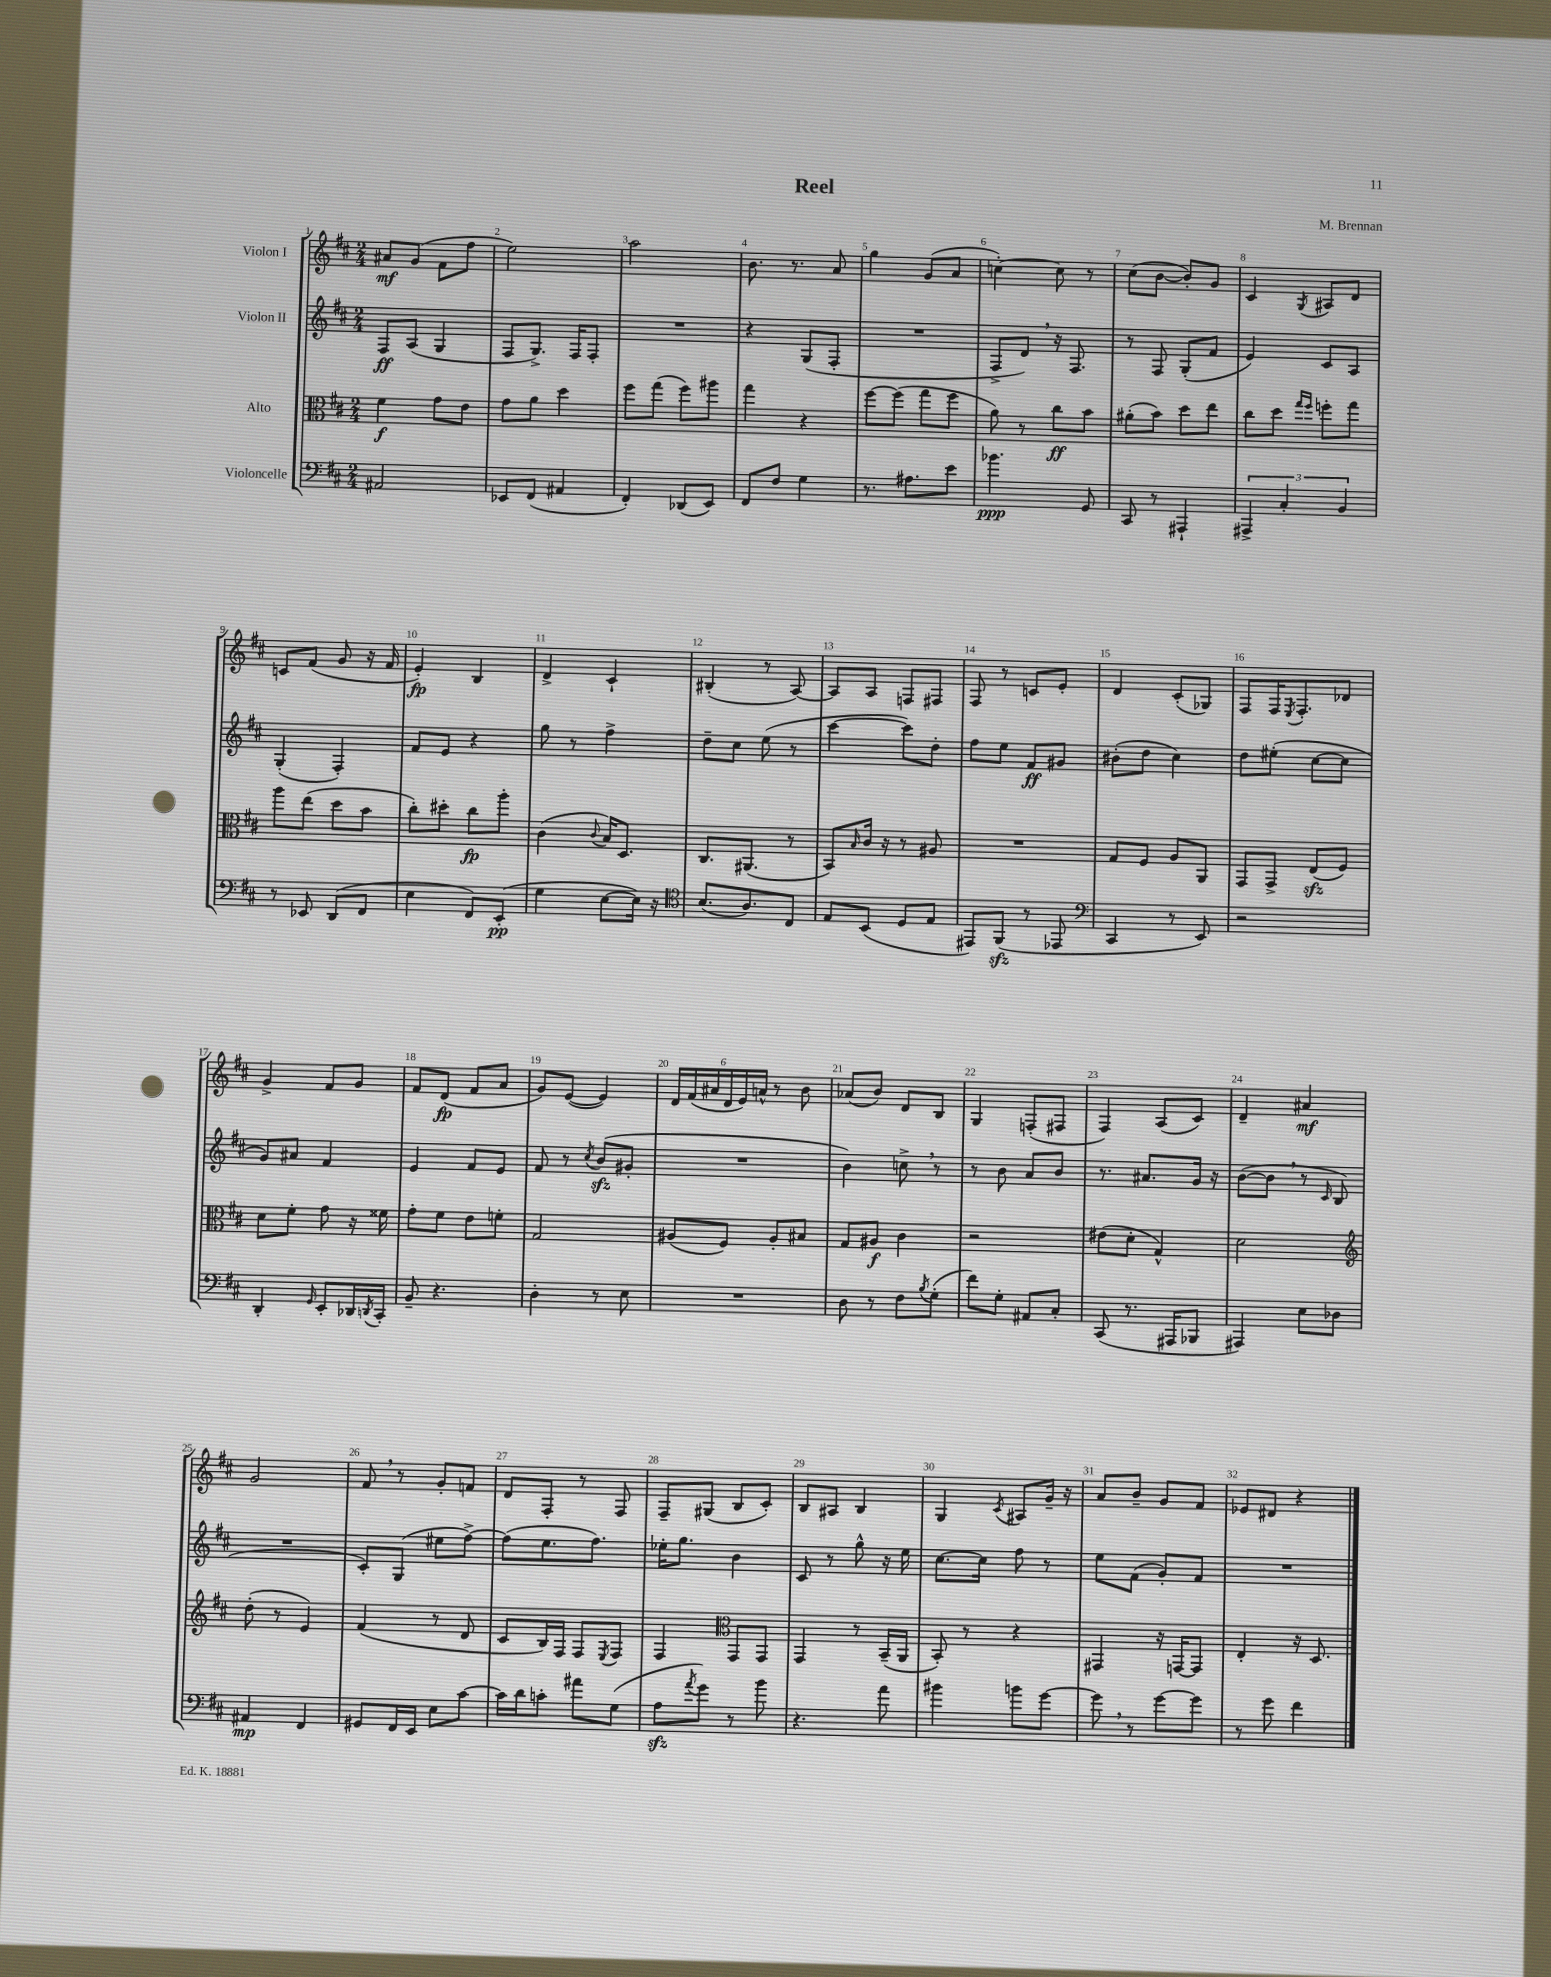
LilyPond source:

\header { title = "Reel" composer = "M. Brennan" }
<<
\new StaffGroup <<
\new Staff = "s0" \with { instrumentName = "Violon I" } {
    \clef treble \key d \major \numericTimeSignature \time 2/4
    ais'8\mf g'8( fis'8 fis''8 |
    e''2) |
    a''2 |
    b'8. r8. a'8 |
    g''4 g'8( a'8 |
    c''4~-.) c''8 r8 |
    cis''8( b'8~ b'8-.) g'8 |
    cis'4 \acciaccatura { g8 } ais8 d'8 |
    c'8 fis'8( g'8 r16 fis'16 |
    e'4-.\fp) b4 |
    d'4-> cis'4-! |
    bis4-.( r8 a8~) |
    a8 a8 f8 fis8 |
    fis8 r8 c'8 e'8-. |
    d'4 cis'8-.( ges8) |
    fis8 fis16 \acciaccatura { e8 } fis8.-. des'8 |
    g'4-> fis'8 g'8 |
    fis'8 d'8\fp( fis'8 a'8 |
    g'8) e'8~( e'4) |
    \tuplet 6/4 { d'16 fis'16( ais'16 d'16 e'16) a'16-^ } r8 b'8 |
    aes'8( b'8) d'8 b8 |
    g4 f8-.( fis8 |
    fis4) a8( cis'8) |
    d'4-- ais'4\mf |
    g'2 |
    fis'8 \breathe r8 g'8-. f'8 |
    d'8 fis8-. r8 fis8 |
    fis8-- gis8( b8 cis'8-.) |
    b8 ais8 b4 |
    g4 \acciaccatura { cis'8 } ais8 g'16-- r16 |
    a'8 b'8-- g'8 fis'8 |
    ees'8 dis'8 r4 \bar "|." |
}
\new Staff = "s1" \with { instrumentName = "Violon II" } {
    \clef treble \key d \major \numericTimeSignature \time 2/4
    fis8\ff a8( g4 |
    fis8 g8.->) fis16 fis8-. |
    R2 |
    r4 g8( fis8-. |
    R2 |
    fis8-> d'8) \breathe r16 fis8. |
    r8 fis8 g8-.( fis'8 |
    e'4) cis'8 a8 |
    g4-.( fis4-.) |
    fis'8 e'8 r4 |
    g''8 r8 fis''4-> |
    d''8-- cis''8 e''8( r8 |
    cis'''4~ cis'''8) d''8-. |
    fis''8 e''8 fis'8\ff gis'8 |
    bis'8-.( d''8 cis''4) |
    d''8 eis''8-.( cis''8~ cis''8 |
    g'8) ais'8 fis'4 |
    e'4 fis'8 e'8 |
    fis'8 r8 \acciaccatura { cis''8 } b'8\sfz( gis'8-. |
    R2 |
    b'4) c''8-> \breathe r8 |
    r8 b'8 a'8 b'8 |
    r8. ais'8. g'16 r16 |
    b'8~( b'8 \breathe r8 \grace { cis'16 } b8 |
    R2 |
    cis'8-.) g8( eis''8 fis''8~->) |
    fis''8( e''8. fis''8.) |
    ees''16-. g''8. b'4 |
    cis'8 r8 g''8-^ r16 e''16 |
    cis''8.~ cis''16 fis''8 r8 |
    e''8 fis'8( g'8-.) fis'8 |
    R2 \bar "|." |
}
\new Staff = "s2" \with { instrumentName = "Alto" } {
    \clef alto \key d \major \numericTimeSignature \time 2/4
    fis'4\f g'8 e'8 |
    g'8 a'8 d''4 |
    fis''8 g''8( fis''8) ais''8 |
    g''4 r4 |
    fis''8~ fis''8( g''8 fis''8 |
    a'8) r8 cis''8\ff b'8 |
    ais'8-.( b'8) d''8 e''8 |
    cis''8 d''8 \grace { g''16 fis''16 } f''8-. g''8 |
    a''8 e''8( d''8 b'8 |
    cis''8-.) dis''8-. cis''8\fp a''8-. |
    cis'4( \appoggiatura { cis'8 } b16) d8. |
    cis8. ais,8.( r8 |
    b,8) \grace { b16 } cis'16 r16 r8 ais8 |
    R2 |
    g8 fis8 a8 a,8 |
    g,8 g,8-> e8\sfz( fis8) |
    d'8 fis'8-. g'8 r16 fisis'16 |
    g'8-. fis'8 e'8 f'8-. |
    g2 |
    ais8( fis8) ais8-. bis8 |
    g8 ais8\f cis'4 |
    r2 |
    eis'8( d'8-. g4-^) |
    d'2 |
    \clef treble d''8-.( r8 e'4) |
    fis'4( r8 d'8 |
    cis'8 b16) fis16 fis8 \acciaccatura { e8 } fis8 |
    fis4 \clef alto g,8 g,8 |
    g,4 r8 b,16--( a,16 |
    b,8-.) r8 r4 |
    gis,4 r16 g,16~ g,8 |
    e4-. r16 d8. \bar "|." |
}
\new Staff = "s3" \with { instrumentName = "Violoncelle" } {
    \clef bass \key d \major \numericTimeSignature \time 2/4
    ais,2 |
    ees,8 fis,8( ais,4 |
    fis,4-.) des,8( e,8) |
    fis,8 fis8 g4 |
    r8. ais8. e'8 |
    bes'4.\ppp g,8 |
    cis,8 r8 ais,,4-! |
    \tuplet 3/2 { ais,,4-> cis4-. b,4 } |
    r8 ees,8 d,8( fis,8 |
    e4 fis,8) e,8-.\pp( |
    g4 e8~ e16) r16 |
    \clef tenor b8.( a8.) cis8 |
    e8 b,8( d8 e8 |
    eis,8) fis,8\sfz( r8 ees,8 |
    \clef bass cis,4 r8 e,8) |
    r2 |
    d,4-. \grace { g,16 } e,8-. des,16 \acciaccatura { d,8 } cis,16-. |
    b,8-- r4. |
    d4-. r8 e8 |
    R2 |
    d8 r8 fis8 \acciaccatura { b8 } g8-.( |
    fis'8) g8-. ais,8 cis8-. |
    cis,8( r8. ais,,16 bes,,8 |
    ais,,4) e8 des8 |
    ais,4\mp fis,4 |
    gis,8 fis,16 e,16 e8 cis'8~ |
    cis'16 d'16 c'8-. ais'8 g8( |
    a8\sfz \acciaccatura { a'8 } g'8) r8 b'8 |
    r4. a'8 |
    bis'4 b'8 g'8~ |
    g'8 \breathe r8 g'8~ g'8 |
    r8 g'8 fis'4 \bar "|." |
}
>>
>>
\layout { \context { \Score \override BarNumber.break-visibility = ##(#f #t #t) barNumberVisibility = #all-bar-numbers-visible } }
